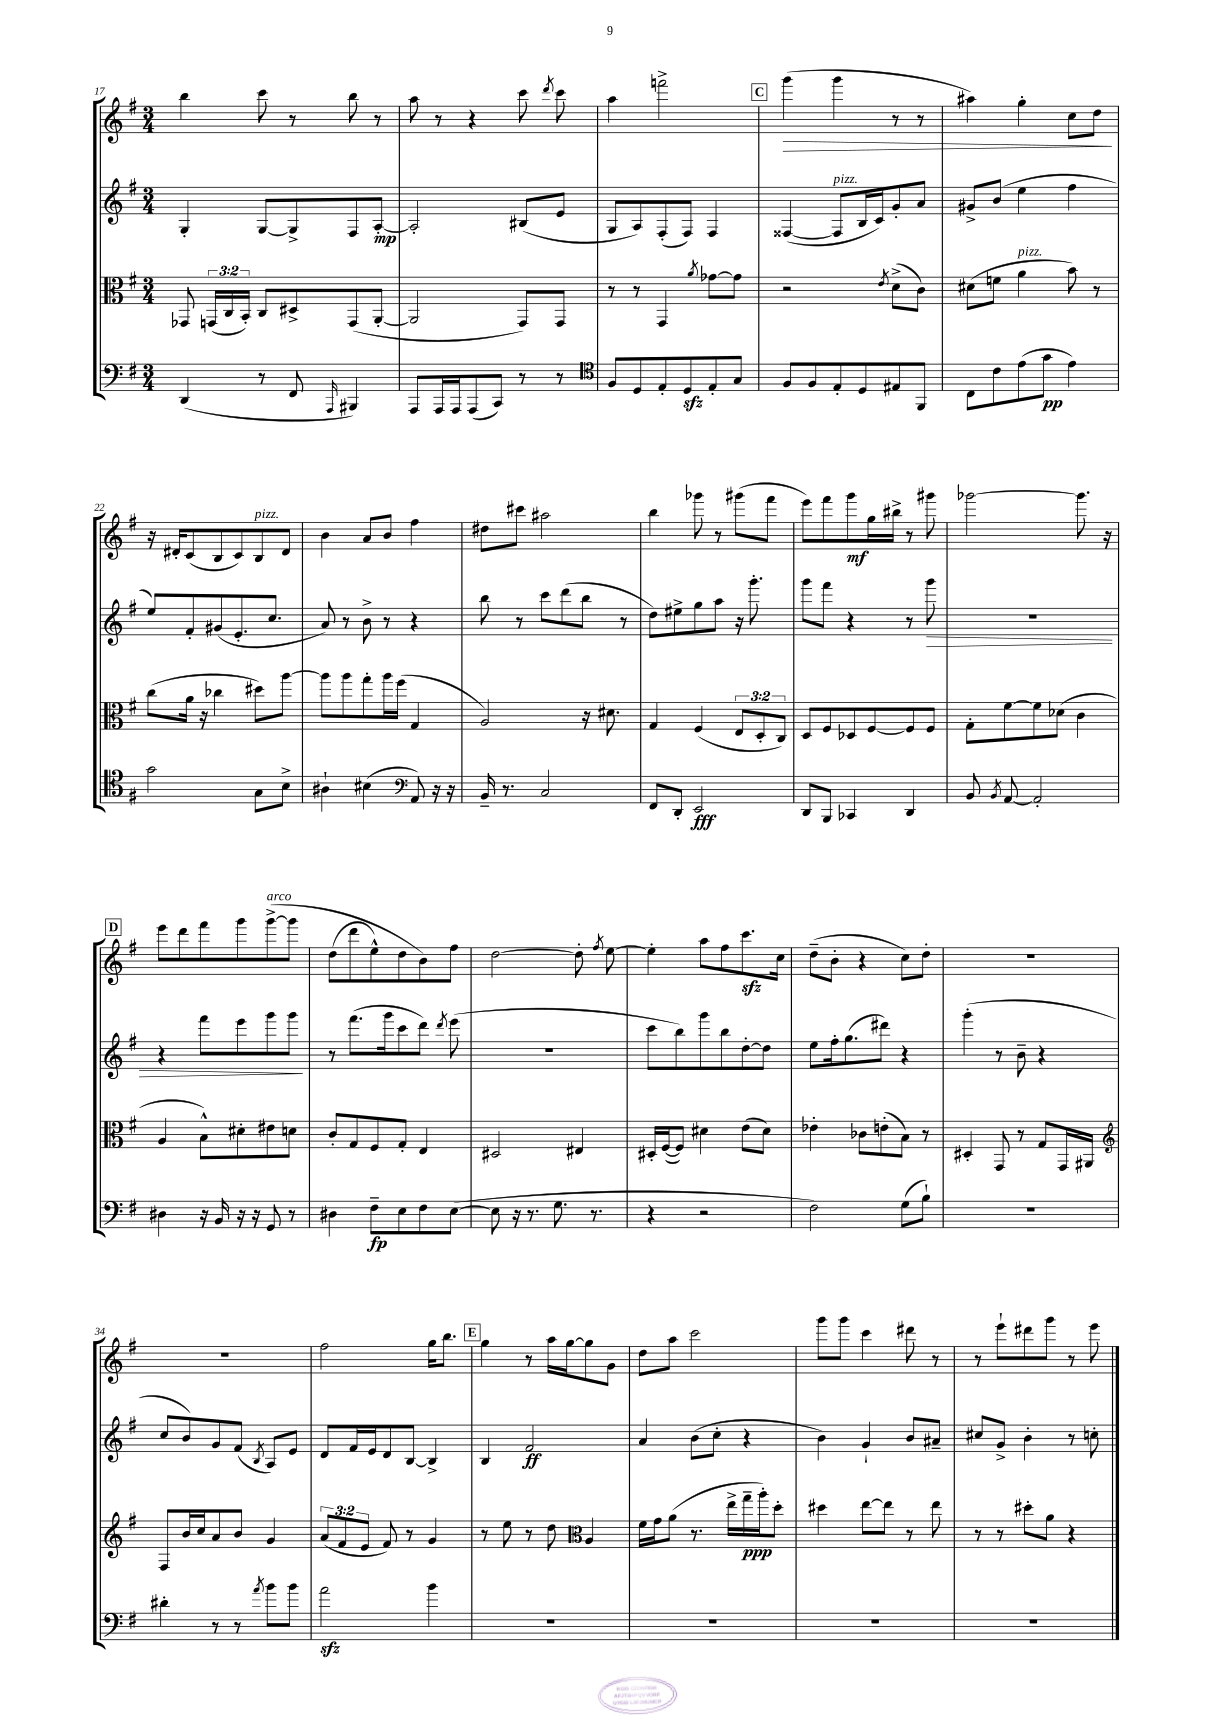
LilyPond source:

<<
\new StaffGroup <<
\new Staff = "s0" {
    \clef treble \key g \major \numericTimeSignature \time 3/4
    \autoBeamOff b''4 c'''8 r8 b''8 r8 |
    a''8 r8 r4 c'''8 \acciaccatura { d'''8 } c'''8 |
    a''4 f'''2-> |
    \mark \markup { \box "C" } g'''4\>( g'''4 r8 r8 |
    ais''4) g''4-. c''8[ d''8]\! |
    r16 dis'16[-. c'8( b8 c'8) b8^\markup { \italic "pizz." } dis'8] |
    b'4 a'8[ b'8] fis''4 |
    dis''8[ cis'''8] ais''2 |
    b''4 ges'''8 r8 gis'''8[( fis'''8] |
    e'''8[) fis'''8 g'''8\mf g''16 bis''16]-> r8 gis'''8 |
    ges'''2~ ges'''8. r16 |
    \mark \markup { \box "D" } e'''8[ d'''8 fis'''8 g'''8 g'''8~->^\markup { \italic "arco" }\( g'''8] |
    d''8[( d'''8 e''8-^) d''8 b'8\) fis''8] |
    d''2~ d''8-. \acciaccatura { fis''8 } e''8~ |
    e''4-. a''8[ fis''8 c'''8.\sfz c''16] |
    d''8[--( b'8]-. r4 c''8[) d''8]-. |
    R2. |
    R2. |
    fis''2 g''16[ b''8.] |
    \mark \markup { \box "E" } g''4 r8 a''16[ g''16~ g''8 g'8] |
    d''8[ a''8] c'''2 |
    g'''8[ g'''8] c'''4 dis'''8 r8 |
    r8 e'''8[-! dis'''8 g'''8] r8 e'''8 \bar "|." |
}
\new Staff = "s1" {
    \clef treble \key g \major \numericTimeSignature \time 3/4
    \autoBeamOff g4-. g8[~ g8-> fis8 a8]~-.\mp |
    a2-. bis8[( e'8] |
    g8[ a8) fis8-.( fis8]) fis4 |
    \mark \markup { \box "C" } fisis4~( fisis8[^\markup { \italic "pizz." } b16 c'16) g'8-. a'8] |
    gis'8[-> b'8]( e''4 fis''4 |
    e''8[) fis'8-. gis'8( e'8.-. c''8.] |
    a'8) r8 b'8-> r8 r4 |
    b''8 r8 c'''8[ d'''8( b''8] r8 |
    d''8[) eis''8-> g''8 a''8] r16 g'''8.-. |
    g'''8[ fis'''8] r4 r8 g'''8\> |
    R2. |
    \mark \markup { \box "D" } r4 fis'''8[ e'''8 g'''8 g'''8]\! |
    r8 fis'''8.[( g'''16 c'''8 d'''8]) \acciaccatura { d'''8 } e'''8( |
    R2. |
    c'''8[ b''8) g'''8 b''8 d''8~-. d''8] |
    e''8[ fis''16-. g''8.( dis'''8]) r4 |
    g'''4-.( r8 b'8-- r4 |
    c''8[ b'8) g'8 fis'8]( \acciaccatura { b8 } a8[) e'8] |
    d'8[ fis'16 e'16 d'8 b8]~ b4-> |
    \mark \markup { \box "E" } b4 fis'2\ff |
    a'4 b'8[( c''8]-. r4 |
    b'4) g'4-! b'8[ ais'8]-- |
    cis''8[ g'8]-> b'4-. r8 c''8-. \bar "|." |
}
\new Staff = "s2" {
    \clef alto \key g \major \numericTimeSignature \time 3/4 \override Staff.TupletNumber.text = #tuplet-number::calc-fraction-text
    \autoBeamOff ges,8 \tuplet 3/2 { g,16[( c16 b,16]-.) } c8[ dis8-> g,8( a,8]~-. |
    a,2 g,8[) g,8] |
    r8 r8 g,4 \acciaccatura { a'8 } ges'8[~ ges'8] |
    \mark \markup { \box "C" } r2 \acciaccatura { e'8 } d'8[->( c'8]) |
    dis'8[( f'8] a'4^\markup { \italic "pizz." } b'8) r8 |
    c''8[( a'16] r16 ces''4 dis''8[) a''8]~ |
    a''8[ a''8 g''8-. a''16 fis''16]( g4 |
    a2) r16 dis'8. |
    g4 fis4( \tuplet 3/2 { e8[ d8-. c8]) } |
    d8[ fis8 des8 fis8~ fis8 fis8] |
    g8[-. fis'8~ fis'8 des'8]( c'4 |
    \mark \markup { \box "D" } a4 b8[-^) dis'8-. eis'8 d'8] |
    c'8[-. g8 fis8 g8]-. e4 |
    dis2 eis4 |
    dis16[-. fis16~( fis8]) dis'4 e'8[( dis'8]) |
    ees'4-. ces'8[ e'8-.( b8]) r8 |
    dis4-. g,8 r8 g8[ g,16 ais,16] |
    \clef treble fis8[ b'16 c''16 a'8 b'8] g'4 |
    \tuplet 3/2 { a'8[( fis'8 e'8] } fis'8) r8 g'4 |
    \mark \markup { \box "E" } r8 e''8 r8 d''8 \clef alto a4 |
    fis'16[ g'16 a'8]( r8. e''16[-> g''16--\ppp a''16-.) d''8]-. |
    dis''4 e''8[~ e''8] r8 e''8 |
    r8 r8 dis''8[-. a'8] r4 \bar "|." |
}
\new Staff = "s3" {
    \clef bass \key g \major \numericTimeSignature \time 3/4
    \autoBeamOff d,4( r8 fis,8 \grace { a,,16 } bis,,4) |
    a,,8[ a,,16 a,,16 a,,8( c,8]) r8 r8 |
    \clef tenor fis8[ d8 e8-. d8\sfz e8-. g8] |
    \mark \markup { \box "C" } fis8[ fis8 e8-. d8 eis8 fis,8] |
    c8[ c'8 e'8( g'8]\pp e'4) |
    g'2 g8[ b8]-> |
    ais4-! bis4( \clef bass a,8) r16 r16 |
    b,16-- r8. c2 |
    fis,8[ d,8]-. e,2\fff |
    d,8[ b,,8] ces,4 d,4 |
    b,8 \acciaccatura { b,8 } a,8~ a,2-. |
    \mark \markup { \box "D" } dis4 r16 b,16 r16 r16 g,8 r8 |
    dis4 fis8[--\fp e8 fis8 e8]~( |
    e8 r16 r8. g8. r8. |
    r4 r2 |
    fis2) g8[( b8]-!) |
    R2. |
    dis'4-. r8 r8 \acciaccatura { a'8 } b'8[ b'8] |
    a'2\sfz b'4 |
    \mark \markup { \box "E" } R2. |
    R2. |
    R2. |
    R2. \bar "|." |
}
>>
>>
\layout { \context { \Score currentBarNumber = #17 } }
